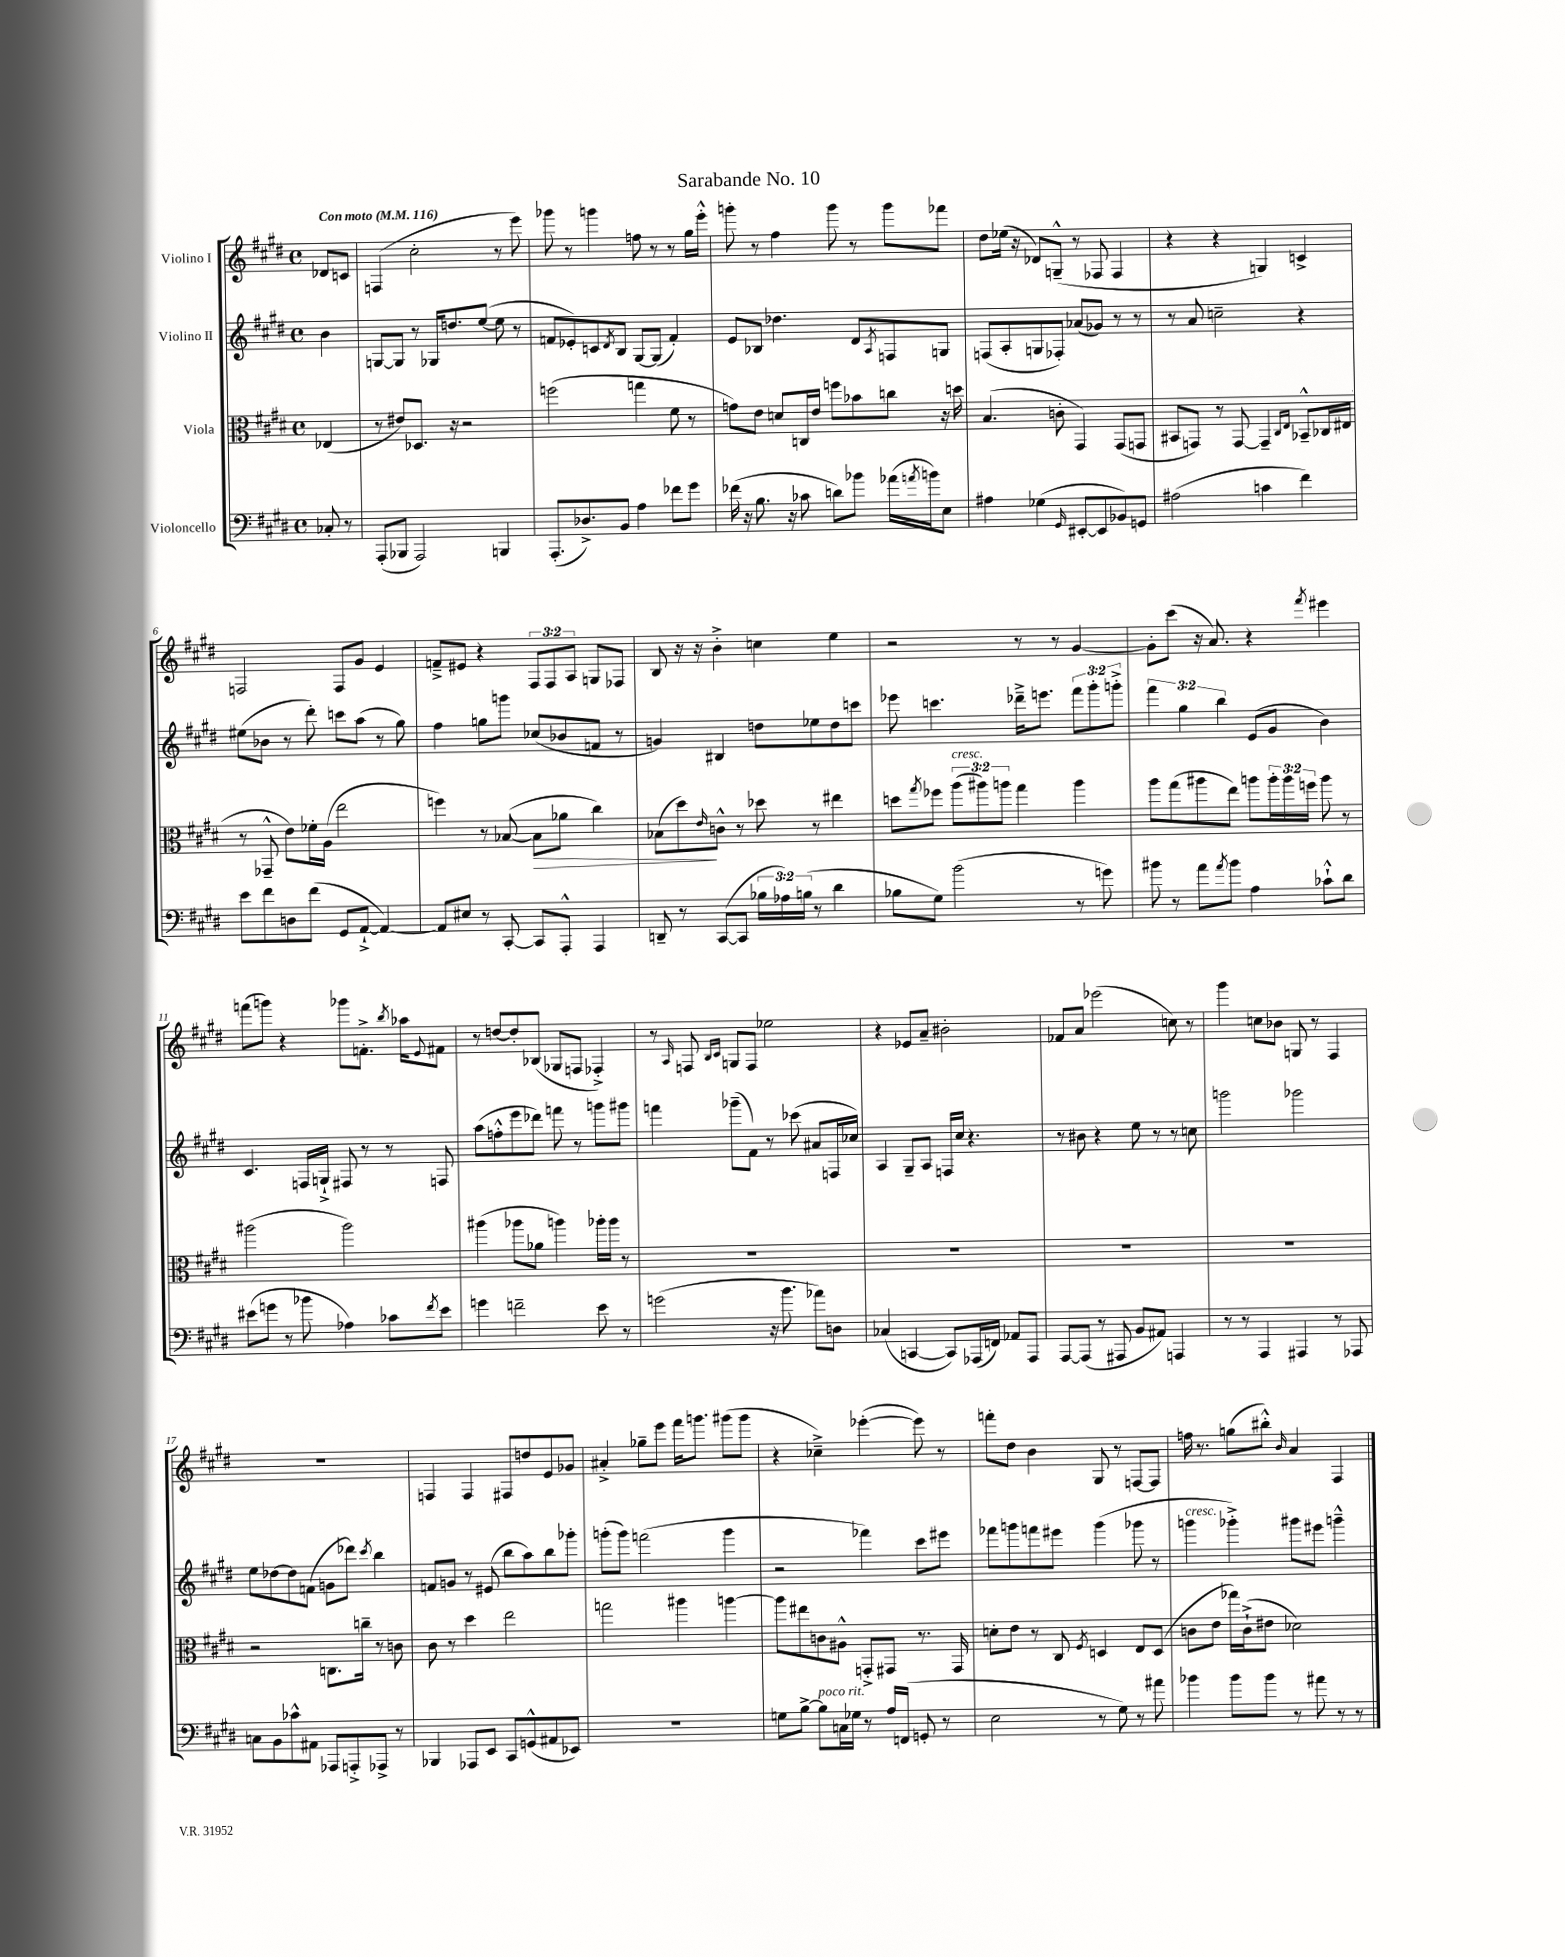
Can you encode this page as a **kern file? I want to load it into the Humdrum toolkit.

**kern	**kern	**kern	**kern
*staff4	*staff3	*staff2	*staff1
*clefF4	*clefC3	*clefG2	*clefG2
*k[f#c#g#d#]	*k[f#c#g#d#]	*k[f#c#g#d#]	*k[f#c#g#d#]
*M4/4	*M4/4	*M4/4	*M4/4
*met(c)	*met(c)	*met(c)	*met(c)
*MM116	*MM116	*MM116	*MM116
8C-'	(4E-	4b	8d-
8r	.	.	8c
=	=	=	=
(8AAA'	8r	[8G	(4F
8BBB-	8e#)	8G]	.
2AAA)	8.D-	8r	2cc#'
.	.	16G-	.
.	16r	8.dd	.
.	2r	.	.
.	.	([8ee	.
4BBB	.	8ee]	8r
.	.	8r	8eee)
=	=	=	=
(8.AAA'	(2ff	8f	8ggg-
.	.	8e-')	8r
8.D-^)	.	.	.
.	.	8c	4ggg
.	.	8qd#	.
8BB	.	8B	.
4A	4gg	[8G#	8ff
.	.	(8G#]	8r
8f-	8f#	4f')	8r
8g#	8r	.	16gg#
.	.	.	16eee'^^
=	=	=	=
(16f-	8g)	8e	8ggg'
16r	.	.	.
8.B	8e	8B-	8r
.	8d	4.dd-	4ff#
16r	.	.	.
8c-	16C	.	.
.	16e	.	.
8d)	8ff	.	8ggg
8b-	8b-	8d#	8r
.	.	8qA	.
(16a-	8cc	8F	8ggg
8qa	.	.	.
16b)	.	.	.
8E	16r	8G	8fff-
.	16dd	.	.
=	=	=	=
4A#	(4.B	(8F	8dd#
.	.	8A'	(16ee-
.	.	.	16r
(4G-	.	8G	8d-)
.	8c'	8F-')	(8G~^^
16qqGG#	.	.	.
[8EE#'	4GG#)	(8a-	8r
8EE#]	.	8g-)	8F-
8BB-)	(8GG#	8r	4F-
8GG	8GG	8r	.
=	=	=	=
(2A#	8BB#	8r	4r
.	8GG)	8a	.
.	8r	2cc~	4r
.	[8GG	.	.
4c	4GG~]	.	4G)
.	16qqC#	.	.
.	16qqE	.	.
4f#)	8BB-~^^	4r	4c^
.	16C-	.	.
.	(16E#	.	.
=	=	=	=
8e	8r	(8ee#	2F
8f#	8GG-~^^	8b-	.
8D	8e)	8r	.
(8f#	16f-'	8ddd#')	.
.	(16A	.	.
8GG#	2ee	8ccc	8F
[8AA`^	.	(8aa	8g#
4AA_)	.	8r	4e
.	.	8gg#)	.
=	=	=	=
8AA]	4ff)	4ff#	8f~^
8E#	.	.	8e#
8r	8r	8gg	4r
[8CC#'	([8B-	8ggg	.
8CC#]	8B-]	(8cc-	12F#
.	.	.	12F#
8AAA'^^	8a-	8b-	.
.	.	.	12A
4AAA	4cc#)	8f	8G
.	.	8r	8F-
=	=	=	=
8DD~	(8B-	4g)	8B
8r	8dd#)	.	16r
.	.	.	16r
.	16qqe	.	.
([8CC#	8c^^	4B#	4b'^
8CC#]	8r	.	.
24B-	8dd-	8dd	4cc
24A-)	.	.	.
(24B	.	.	.
8r	8r	8ee-	.
4d#	4ee#	8dd	4ee
.	.	8ccc	.
=	=	=	=
8B-	8dd	8eee-	2r
.	8qgg#	.	.
8G#)	8ff-	4.ccc	.
(2b	(12aa	.	.
.	12aa#)	.	.
.	12aa	.	.
.	4gg#	16ddd-~^	8r
.	.	8.eee	.
.	.	.	8r
8r	4aa	12fff#	[4g#
.	.	12ggg#'	.
8g)	.	.	.
.	.	12ggg'^	.
=	=	=	=
8b#	8aa	6fff#	8g#']
8r	(8gg#	.	(8ccc#
.	.	6gg#	.
8a	8aa#	.	16r
.	.	.	8.a)
.	.	6bb	.
8qa	.	.	.
8b#	8ee)	.	.
4A	8aa	(8e	4r
.	24aa'	8g#	.
.	24aa	.	.
.	24ff	.	.
.	.	.	8qfff#
8c-`^^	8aa	4b)	4eee#
8d#	8r	.	.
=	=	=	=
(8e#	(2aa#	4.c#	(8fff
8g	.	.	8ggg)
8r	.	.	4r
8b-	.	16F	.
.	.	16G`^	.
4A-)	2aa#)	8F#	8ggg-
.	.	8r	8.f'^
8c-	.	8r	.
.	.	.	8qbb
.	.	.	16aa-
8qf#	.	.	8qqe
8e#	.	8F	8f#
=	=	=	=
4g	(4aa#	(8aa	8r
.	.	8ff'^^	[8dd
2f~	8aa-	8eee	8dd']
.	8a-	8ddd-)	(8B-
.	4aa)	8fff	8G-
.	.	8r	8F
8e	16aa-'	8ggg	4F-'^)
.	16aa-	.	.
8r	8r	8ggg#	.
=	=	=	=
(2g	1r	4fff	8r
.	.	.	16qqA
.	.	.	8F
.	.	.	16qqB
.	.	.	16qqc#
.	.	(8ggg-~	8G
.	.	8f#)	8F
16r	.	8r	2ee-
8.b	.	.	.
.	.	(8ccc-	.
8a-)	.	8a#	.
8D	.	16F	.
.	.	16cc-)	.
=	=	=	=
(4C-	1r	4A	4r
[4CC	.	8G#~	8e-
.	.	8A	8a~
8CC])	.	16F	2b#'
.	.	16cc#	.
(16AAA-	.	4.r	.
16FF)	.	.	.
8AA-	.	.	.
8AAA-	.	.	.
=	=	=	=
[8AAA	1r	8r	8f-
(8AAA]	.	8b#	8a
8r	.	4r	(2eee-
8AAA#	.	.	.
8BB	.	8ee	.
8AA#)	.	8r	.
4AAA	.	8r	8cc)
.	.	8cc	8r
=	=	=	=
8r	1r	2ggg	4ggg#
8r	.	.	.
4AAA	.	.	8cc
.	.	.	8b-
4AAA#	.	2ggg-	8G
.	.	.	8r
8r	.	.	4F#
8AAA-	.	.	.
=	=	=	=
8C	2r	8ee	1r
8BB	.	[8dd-	.
8c-^^	.	8dd-]	.
8AA#	.	(8f	.
8AAA-	8.C	8g	.
8AAA'^	.	8ddd-)	.
.	16cc~	.	.
.	.	8qccc#	.
8AAA-^	8r	4bb	.
8r	8c	.	.
=	=	=	=
4BBB-	8c#	8f	4F
.	8r	8g	.
8AAA-	4dd#	8r	4F
8EE	.	(8e#	.
8CC#	2ee	8bb	8F#
(8GG^^	.	8aa)	8dd
8AA#	.	8bb	8e
8EE-)	.	8ggg-'	8g-
=	=	=	=
1r	2gg	(8ggg'	4a#'^
.	.	8ggg)	.
.	.	(2fff	8gg-~
.	.	.	8eee
.	4aa#	.	16fff#
.	.	.	8.ggg
.	[4aa	4ggg	(8ggg#
.	.	.	8ggg#
=	=	=	=
8G	8aa]	2r	4r
[8B^	8ee#	.	.
8B]	8c	.	4cc-~^)
16C	8A#^^	.	.
16G-	.	.	.
8r	8GG'^	4fff-)	([4eee-'
16A	8GG#	.	.
(16FF	.	.	.
8GG'	8.r	8ccc#	8eee-])
8r	.	8eee#	8r
.	16GG#	.	.
=	=	=	=
2E	8d'	8fff-	8fff'
.	8e	8ggg	8dd#
.	8r	8fff	4b
.	8C#	8eee#	.
.	8qF#	.	.
8r	4D	(4ggg	8G#
8G#)	.	.	8r
8r	8E	8ggg-	[8F
8a#	(8D	8r	8F]
=	=	=	=
4b-	8c	4ggg	16ff
.	.	.	8.r
.	8e	.	.
8b-	16gg-)	4ggg-'^)	(8gg
.	(16c`^	.	.
8b-	8e#	.	8bb#'^^)
.	.	.	16qqb
8r	2d-)	8ggg#	4a
8a#	.	8eee#	.
8r	.	4ggg~^^	4F#
8r	.	.	.
==	==	==	==
*-	*-	*-	*-
